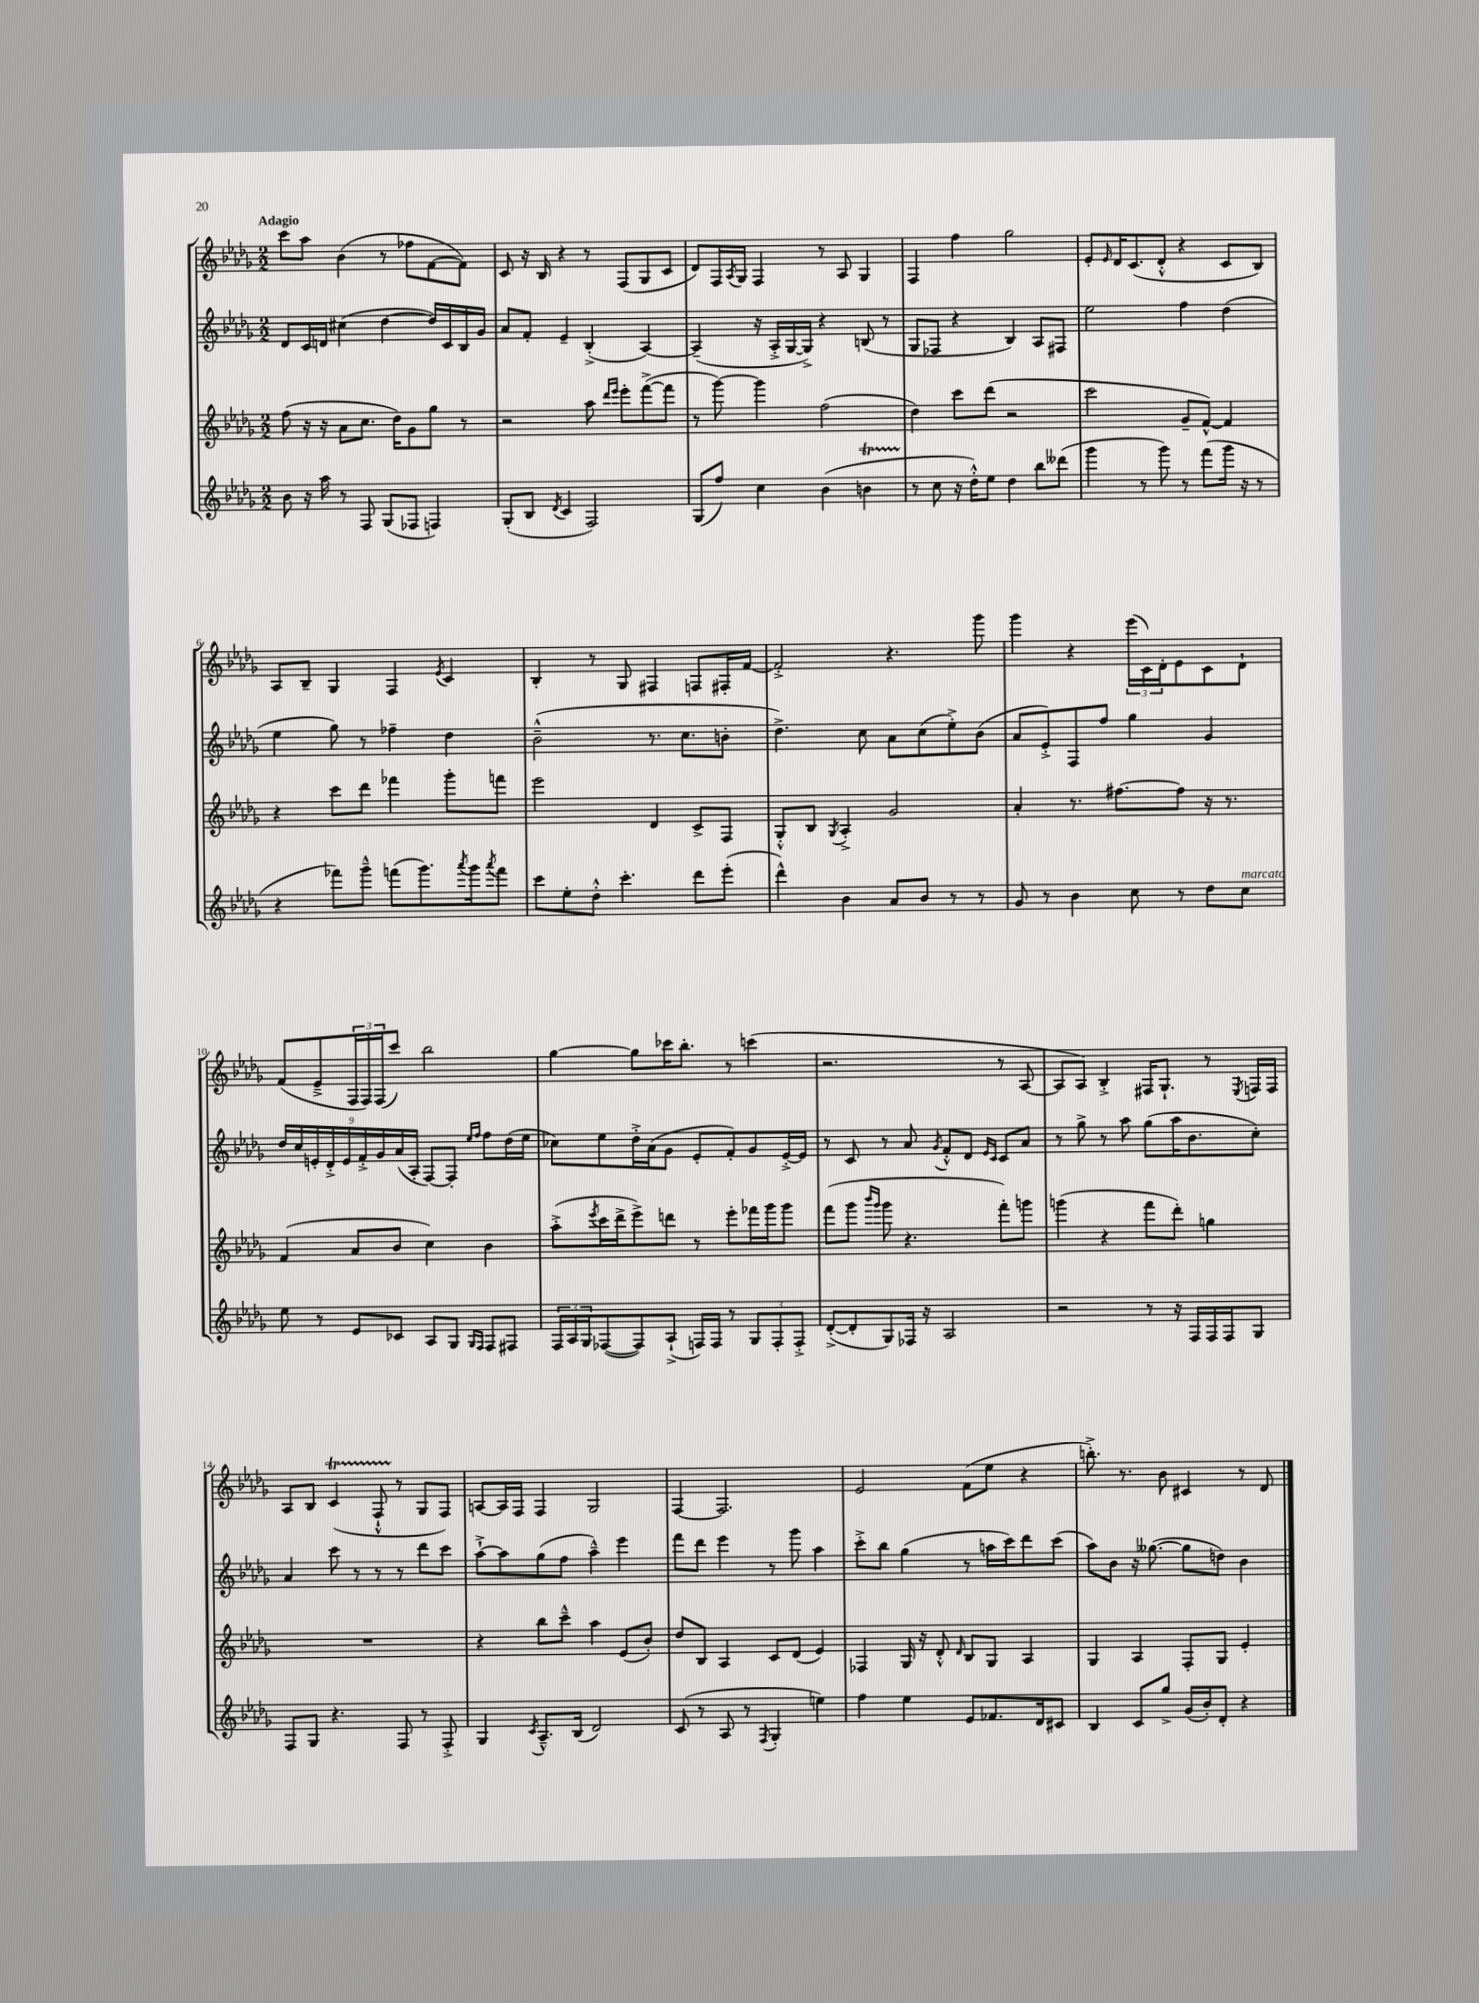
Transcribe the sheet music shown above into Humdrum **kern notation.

**kern	**kern	**kern	**kern
*part4	*part3	*part2	*part1
*staff4	*staff3	*staff2	*staff1
*clefG2	*clefG2	*clefG2	*clefG2
*k[b-e-a-d-g-]	*k[b-e-a-d-g-]	*k[b-e-a-d-g-]	*k[b-e-a-d-g-]
*M2/2	*M2/2	*M2/2	*M2/2
=1	=1	=1	=1
!	!	!	!LO:TX:a:B:t=Adagio
8b-\	(8ff\	8d-/L	8ccc\L
16r	16r	16c/L	8aa-\J
16aa-\	16r	16dn/JJ	.
8r	8a-\L	(4cc#X\	(4b-\
8F/	8.cc\J	.	.
(8G-/L	.	[4dd-\	8r
.	16dd-\KL)	.	.
8F-X/J	8g-\	.	8ff-X\L
4Fn/)	8gg-\J	16dd-/LL])	[8f\
.	.	16c/	.
.	8r	16B-/	8f\J])
.	.	16g-/JJ	.
=2	=2	=2	=2
(8G-'/L	2r	8a-/L	8c/
8B-/J	.	8f'/J	16r
.	.	.	16B-/
8qd-/	.	.	.
4c/	.	4e-~/	4r
2F/)	8aa-\	(4B-'^/	8r
.	16qqddd-/LL	.	.
.	16qqeee-/JJ	.	.
.	8eee-'\L	.	(8F/L
.	([8fff^\	[4A-/)	8G-/
.	8fff\J]	.	8c/J
=3	=3	=3	=3
(8G-/L	8r	(4A-~/]	8d-/L)
8ff/J)	[8ggg-\)	.	16F/L
.	.	.	8qA-/
.	.	.	16G-/JJ
4cc\	4ggg-\]	16r	4F/
.	.	16A-'^/LL	.
.	.	[16G-/	.
.	.	16G-^/JJ])	.
(4b-\	(2ff\	4r	8r
.	.	.	8A-/
4bnt\	.	(8Bn/	4G-/
.	.	8r	.
=4	=4	=4	=4
8r	4dd-\)	8G-/L	4F/
8cc\	.	8F-X/J	.
16r	8ccc\L	4r	4ff\
16dd-'^^\KL)	.	.	.
8ee-\J	(8ddd-\J	.	.
4dd-\	2r	4B-/)	2gg-\
8bb-\L	.	8A-/L	.
(8ddd--X\J	.	8F#X/J	.
=5	=5	=5	=5
4ggg-\	2ccc\	2ee-\	8e-'/L
.	.	.	16qqe-/
.	.	.	16d-/K
.	.	.	(8.c/
8r	.	.	.
8ggg-\)	.	.	8d-'^^/J
8r	8g-~/L	4ff\	4r
(8fff\L	[8f^^/J)	.	.
16ggg-\Jk	4f/]	(4dd-\	8c/L
16r	.	.	.
8r	.	.	8B-/J)
!!LO:LB:g=z
=6	=6	=6	=6
4r	4r	4ee-\	8A-/L
.	.	.	8B-~/J
8fff-X\L)	8ccc\L	8gg-\)	4G-/
8ggg-~^^\J	8ddd-\J	8r	.
(8fffn\L	4fff-X\	4ff-X~\	4F/
8.ggg-\)	.	.	.
.	.	.	8qe-/
.	8ggg-'\L	4dd-\	4c/
8qaaa-/	.	.	.
16ggg-\k	.	.	.
8qaaa-/	.	.	.
8fff\J	8fffn\J	.	.
=7	=7	=7	=7
8ccc\L	2eee-\	(2b-~^^\	4B-'/
8ee-'\	.	.	.
8dd-'^^\J	.	.	8r
4.ccc'\	.	.	8G-/
.	4d-/	8.r	4F#X/
.	.	8.cc\L	.
8ddd-\L	8c^/L	.	8Fn/L
(8eee-'\J	8F/J	8bn'\J	16F#X'/L
.	.	.	[16f/JJ
=8	=8	=8	=8
4ddd-^^\)	8G-'^^/L	4.dd-^\)	2f'^/]
.	8B-/J	.	.
.	8qG-/	.	.
4b-\	4A-'^/	.	.
.	.	8cc\	.
8a-/L	2g-/	8a-\L	4.r
8b-/J	.	(8cc\	.
8r	.	8ee-'^\)	.
8r	.	(8b-\J	8ggg-\
=9	=9	=9	=9
8g-/	4a-'/	8a-/L	4ggg-\
8r	.	8e-'^/)	.
4b-\	8.r	8F/	4r
.	.	8ff/J	.
.	[8.ff#X\L	.	.
8cc\	.	4gg-\	(24eee-\LL
.	.	.	24c\)
.	.	.	24d-'\J
8r	8ff#\J]	.	8e-\
8dd-\L	16r	4g-/	8c\
.	8.r	.	.
!LO:TX:a:i:t=marcato	!	!	!
8cc\J	.	.	8d-`\J
!!LO:LB:g=z
=10	=10	=10	=10
8ee-\	(4f/	18dd-/LL	(8f/L
.	.	18cc/	.
.	.	18en'/	.
8r	.	.	8e-~^/
.	.	18d-'^/	.
.	.	18e/	.
8e-/L	8a-/L	.	24F/L
.	.	18f'^/	.
.	.	.	24F/)
.	.	18g-/	(24F/J
8c-X/J	8b-/J	.	8ccc/J)
.	.	(18a-/	.
.	.	18A-'/JJ	.
8A-/L	4cc\)	[8F/L)	2bb-\
8G-/J	.	8F'/J]	.
16qqG-/LL	.	16qqee-/LL	.
16qqF/JJ	.	16qqff/JJ	.
8F/L	4b-\	8ff\L	.
8F#X/J	.	(16dd-\L	.
.	.	16ee-\JJ	.
=11	=11	=11	=11
24F/LL	(8aa-'^\L	8cc-X\L)	[4gg-\
24A-/	.	.	.
24G-/J	.	.	.
.	8qeee-/	.	.
([8F-X/	16ccc\L	8ee-\	.
.	16ddd-^\J	.	.
8F-/])	8eee-^\)	16dd-'^\L	8gg-\L]
.	.	(16a-\J	.
(8A-`^/J	8dddn\J	8g-\J	16ccc-X\K
.	.	.	8.bb-'\J
16Fn/LL)	8r	8e-'/L	.
16F/JJ	.	.	.
8r	8eee-'\L	8f'/)	8r
12G-/L	16fff-X\L	8g-/	(4cccn\
.	16ggg-\J	.	.
12F'/	.	.	.
.	8ggg-\J	[16e-'^/L	.
12F'^/J	.	.	.
.	.	16e-/JJ]	.
=12	=12	=12	=12
([8d-'^/L	(8fff\L	8r	2.r
8d-'/]	8ggg-\J	8c/	.
.	16qqbbb-/LL	.	.
.	16qqggg-/JJ	.	.
8G-/)	8ggg-\	8r	.
16F-X/Jk	4.r	8a-/	.
16r	.	.	.
.	.	8qg-/	.
2A-/	.	8f'^^/L	.
.	.	8d-/J	.
.	.	16qqe-/LL	.
.	.	16qqc/JJ	.
.	8fff'\L)	8c/L	8r
.	8gggn\J	8a-/J	[8A-/
=13	=13	=13	=13
2r	(4gggn\	8r	8A-/L]
.	.	8gg-^\	8A-/J)
.	4r	8r	4B-'^/
.	.	8aa-\	.
8r	8fff\L	(8gg-\L	16F#X/KL
.	.	.	8.G-`/J
16r	8ddd-'\J)	16aa-\K	.
16F/LL	.	8.b-\	.
16F/	4ggn\	.	8r
16F/J	.	.	.
.	.	.	8qE-/
8G-/J	.	8cc'\J)	16Fn/LL
.	.	.	16F/JJ
!!LO:LB:g=z
=14	=14	=14	=14
8F/L	1r	4a-/	8A-/L
8G-/J	.	.	8B-/J
4.r	.	8ccc\	(4ct/
.	.	8r	.
.	.	8r	8FTTT`^^/
8F/	.	8r	8r
8r	.	8ddd-\L	8G-/L
8F'^/	.	8ccc\J	8F/J)
=15	=15	=15	=15
4G-/	4r	[8aa-`^\L	[8An/L
.	.	8aa-\]	16A/L]
.	.	.	16F/JJ
8qc/	.	.	.
8.A-~^^/L	8bb-\L	(8gg-\	4F/
.	8ccc~^^\J	8ff\J	.
(16B-/Jk	.	.	.
2d-/)	4aa-\	4aa-~^^\)	2G-/
.	(8e-/L	4eee-\	.
.	8b-'/J)	.	.
=16	=16	=16	=16
(8c/	8dd-/L	8fff\L	[4F/
8r	8B-/J	8ddd-\J	.
8A-/	4A-/	4eee-\	2.F/]
8r	.	.	.
8qF/	.	.	.
4G-'/	8c/L	8r	.
.	(8d-/J	8ggg-\	.
4een\)	4e-/)	4aa-\	.
=17	=17	=17	=17
4ff\	4F-X/	8ccc'^\L	2e-/
.	.	8bb-\J	.
4ee-\	16G-/	(4gg-\	.
.	16r	.	.
.	8d-'^^/	.	.
.	16qqd-/	.	.
8e-/L	8B-/L	8r	(8f\L
8.f-X/	8G-/J	16aan\LL	8ee-\J
.	.	16ccc\J)	.
.	4A-/	8ddd-\	4r
16d-/k	.	.	.
8c#X/J	.	(8ccc\J	.
=18	=18	=18	=18
4B-/	4G-/	8aa-\L)	8.bbn'^\)
.	.	8b-\J	.
.	.	.	8.r
8c/L	4A-/	16r	.
.	.	([8.gg--X\	.
8gg-^/J	.	.	8b-\
(16g-/LL	8F'/L	8gg--\L]	4c#X/
16b-'/J)	.	.	.
8d-'/J	8G-/J	8ddn\J)	.
4r	4e-'/	4b-\	8r
.	.	.	8d-/
==	==	==	==
*-	*-	*-	*-
